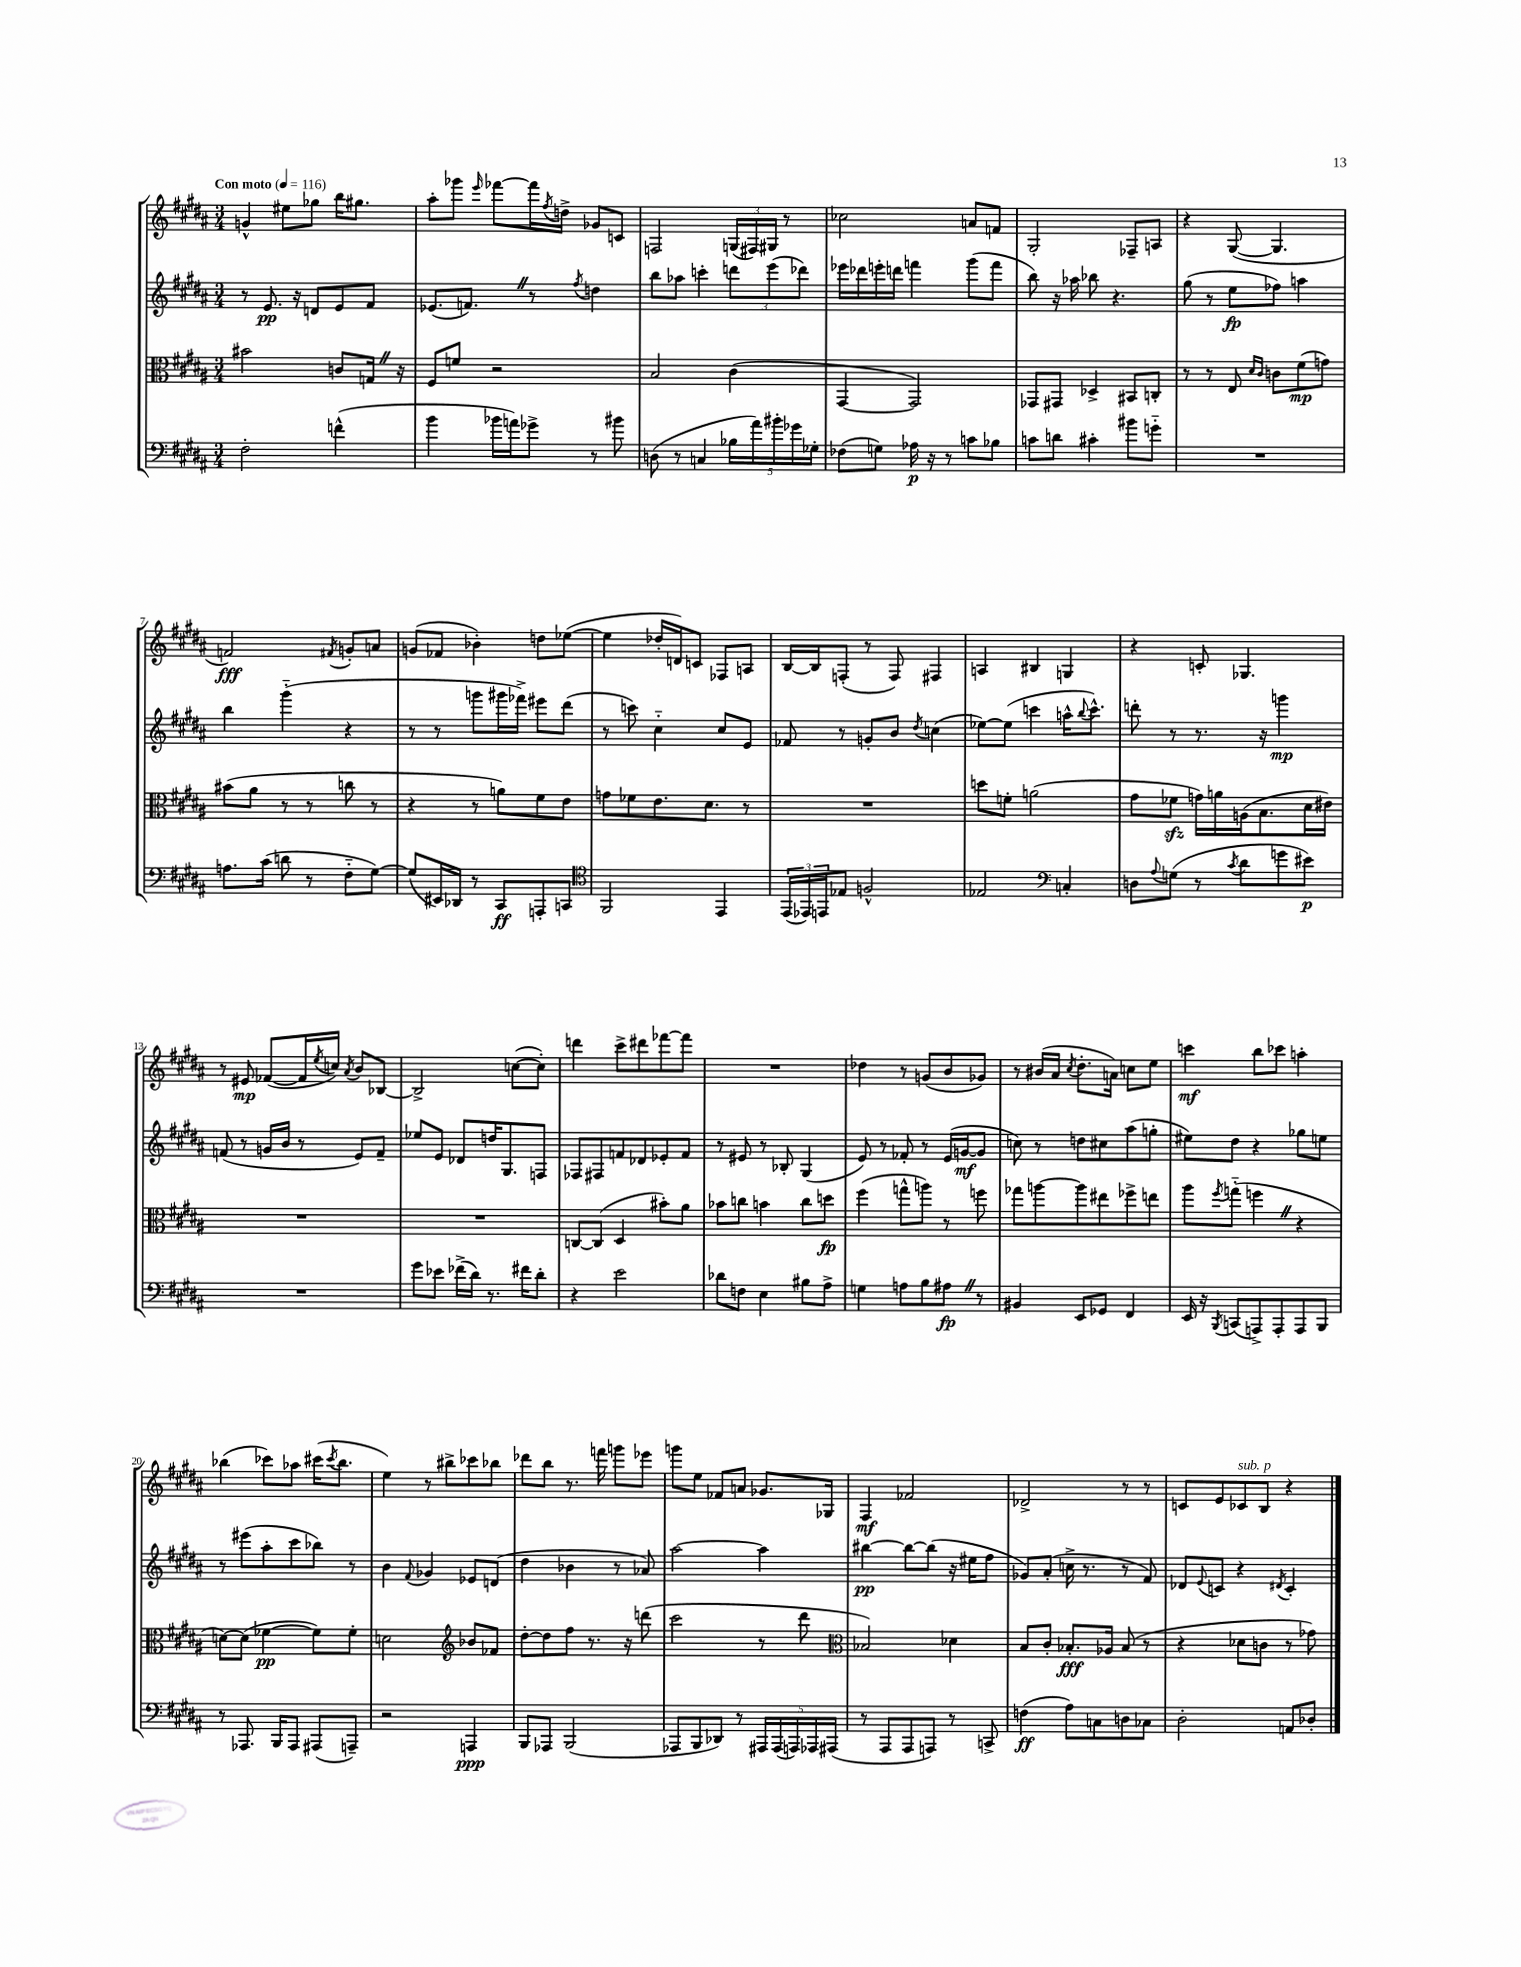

**kern	**kern	**kern	**kern
*staff4	*staff3	*staff2	*staff1
*clefF4	*clefC3	*clefG2	*clefG2
*k[f#c#g#d#a#]	*k[f#c#g#d#a#]	*k[f#c#g#d#a#]	*k[f#c#g#d#a#]
*M3/4	*M3/4	*M3/4	*M3/4
*MM116	*MM116	*MM116	*MM116
2F#'	2b#	8r	4g^^
.	.	8.e	.
.	.	.	8ee#
.	.	16r	.
.	.	8d	8gg-
(4f^^	8c	8e	16bb
.	.	.	8.gg#
.	16G	8f#	.
.	16r	.	.
=	=	=	=
4b	8F#	(8.e-	8aa#'
.	8f	.	8ggg-
.	.	8.f)	.
.	.	.	16qqeee
16b-	2r	.	[8fff-
16a)	.	.	.
8g-^	.	8r	16fff-]
.	.	.	8qff#
.	.	.	16dd^
.	.	8qff#	.
8r	.	4dd	8g-
8b#	.	.	8c
=	=	=	=
(8D	2B	8bb	2F
8r	.	8aa-	.
4C	.	4ccc'	.
20B-	(4c#	12ddd	(24G
.	.	.	24F#)
20a#)	.	.	.
.	.	(12eee	24G#
20b#'	.	.	.
.	.	.	8r
20g-	.	.	.
.	.	12ddd-)	.
20G-'	.	.	.
=	=	=	=
(8F-	[4GG#	16eee-	2cc-
.	.	16ddd-	.
8G)	.	16eee'	.
.	.	16ddd	.
16A-	2GG#])	4fff	.
16r	.	.	.
8r	.	.	.
8c	.	(8ggg#	8a
8B-	.	8fff	8f
=	=	=	=
8c	8GG-	8bb)	2G#'
8d	8GG#	16r	.
.	.	16aa-	.
4c#'	4D-^	8bb-	.
.	.	4.r	.
8b#	8BB#	.	8F-~
8g'~	8C'	.	8A
=	=	=	=
2.r	8r	(8gg#	4r
.	8r	8r	.
.	8E	8ee	([8G#
.	16qqd#	.	.
.	16qqc#	.	.
.	8c	8ff-)	4.G#]
.	(8f#	4aa	.
.	8g)	.	.
=	=	=	=
8.A	(8b#	4bb	2f)
.	8a#	.	.
(16c#	.	.	.
8d	8r	(4ggg#'~	.
8r	8r	.	.
.	.	.	8qf#
8F#'~	8cc	4r	8g'
[8G#)	8r	.	8a
=	=	=	=
(8G#]	4r	8r	(8g
16EE#)	.	8r	8f-
16DD-	.	.	.
8r	8r	8ggg	4b-')
8CC#	8a)	16ggg#	.
.	.	16fff-^)	.
8AAA'	8f#	8eee#	8dd
8CC	8e	(8ddd#	([8ee-
=	=	=	=
*clefC4	*	*	*
2FF#	8g	8r	4ee-]
.	8f-	8ccc)	.
.	8.e	4cc#'~	16dd-'
.	.	.	16d)
.	.	.	8c
.	8.d#	.	.
4EE	.	8cc#	8F-
.	8r	8e	8A
=	=	=	=
(24EE	2.r	8f-	[16B
24EE-)	.	.	.
.	.	.	16B]
24EE	.	.	.
8E-	.	8r	(8F'
2F^^	.	8g'	8r
.	.	8b	8F)
.	.	8qdd#	.
.	.	(4cc	4F#
=	=	=	=
2E-	8dd	[8ee-)	4A
.	8f'	(8ee-]	.
.	(2a	4ccc	4B#
*clefF4	*	*	*
4C'	.	16aa^^	4G
.	.	8qqbb	.
.	.	8.ccc^^)	.
=	=	=	=
8D	8g#	8ddd'	4r
8qqA#	.	.	.
(8G	8f-	8r	.
8r	16g)	8.r	8c'
.	16a	.	.
8qc#	.	.	.
8d#	(16A	.	4.G-
.	8.B	16r	.
8g	.	4ggg	.
8e#)	16d#	.	.
.	16e#)	.	.
=	=	=	=
2.r	2.r	(8f	8r
.	.	8r	8e#
.	.	16g	([8f-
.	.	16b	.
.	.	8r	16f-]
.	.	.	8qee
.	.	.	16cc)
.	.	.	8qa#
.	.	8e)	8b
.	.	8f~	[8B-
=	=	=	=
8g#	2.r	8ee-	2B-^]
8e-	.	8e	.
(16f-^	.	8d-	.
16d#)	.	.	.
8.r	.	16dd	.
.	.	8.G#	.
.	.	.	([8cc
16f#	.	.	.
8d#'	.	8F	8cc'])
=	=	=	=
4r	[8C	8F-	4ddd
.	(8C]	8F#	.
2e	4D#	8f	8ccc#^
.	.	8d-	8ddd#
.	8b#')	8e-'	[8fff-
.	8a#	8f	8fff-]
=	=	=	=
8d-	8b-	8r	2.r
8F	8cc	8e#	.
4E	4b	8r	.
.	.	8B-'	.
8B#	8cc	(4G#	.
8A#^	8dd	.	.
=	=	=	=
4G	(4ff#	8e)	4dd-
.	.	8r	.
8A	8gg^^	8f-'	8r
8B	8aa)	8r	(8g
8A#	8r	(16e	8b
.	.	[16g	.
8r	8ff	8g]	8g-)
=	=	=	=
4BB#	8gg-	8cc)	8r
.	[8aa	8r	(16b#
.	.	.	16a#
.	.	.	8qcc#
8EE	8aa]	8dd	8.dd#'
8GG-	8ee#	8cc#	.
.	.	.	16a)
4FF#	8ff-^	(8aa#	8cc
.	8ee	8gg'	8ee
=	=	=	=
16EE	8aa#	8ee#)	4ccc
16r	.	.	.
8qBBB	8qff#	.	.
(8CC	(8gg'~	8dd#	.
8AAA^)	4ff	4r	8bb
8AAA'	.	.	8ccc-
8AAA	4r	8gg-	4aa'
8BBB	.	8ee	.
=	=	=	=
8r	[8d)	8r	(4bb-
8.AAA-	(8d]	(8eee#	.
.	[4f-	8aa#'	8ccc-)
16BBB	.	.	.
8AAA-	.	8ccc#	8aa-
(8AAA#	8f-])	8bb-)	(16ccc#
.	.	.	8qccc#
.	.	.	8.bb-
8AAA~)	8f-'	8r	.
=	=	=	=
2r	2d	4b	4ee)
.	.	8qqf#	.
.	.	4g-	8r
.	.	.	8bb#^
*	*clefG2	*	*
4AAA	8b-	8e-	8ccc-
.	8f-	(8d	8bb-
=	=	=	=
8BBB	[8dd#'	4dd#	8ddd-
8AAA-	8dd#]	.	8bb
(2BBB	8ff#	4b-	8.r
.	8.r	.	.
.	.	.	16fff
.	.	8r	8ggg
.	16r	.	.
.	(8ddd	8a-)	8eee-
=	=	=	=
8AAA-	2ccc#	[2aa#	8ggg
8BBB	.	.	8ee
8DD-)	.	.	8f-
8r	.	.	8a
20AAA#	8r	4aa#]	8.g-
(20AAA#	.	.	.
20AAA)	.	.	.
.	8ddd#	.	.
20AAA-	.	.	.
.	.	.	16G-
(20AAA#	.	.	.
=	=	=	=
*	*clefC3	*	*
8r	2B-)	[4bb#	4F#
8AAA#	.	.	.
8AAA#	.	8bb#_	2f-
8AAA)	.	(8bb#]	.
8r	4d-	16r	.
.	.	16ee#	.
8CC^	.	8ff#	.
=	=	=	=
(4F	8B	8g-)	2d-^
.	8c#'	(8a#'	.
8A#)	8.B-'	16cc^	.
.	.	8.r	.
8C	.	.	.
.	16A-	.	.
8D	(8B-	8r	8r
8C-	8r	8f#)	8r
=	=	=	=
2D#'	4r	8d-	8c
.	.	8qqe	.
.	.	8c	8e
.	8d-	4r	8c-
.	8c	.	8B
.	.	8qd#	.
8AA	8r	4c'	4r
8D-'	8g-)	.	.
==	==	==	==
*-	*-	*-	*-
